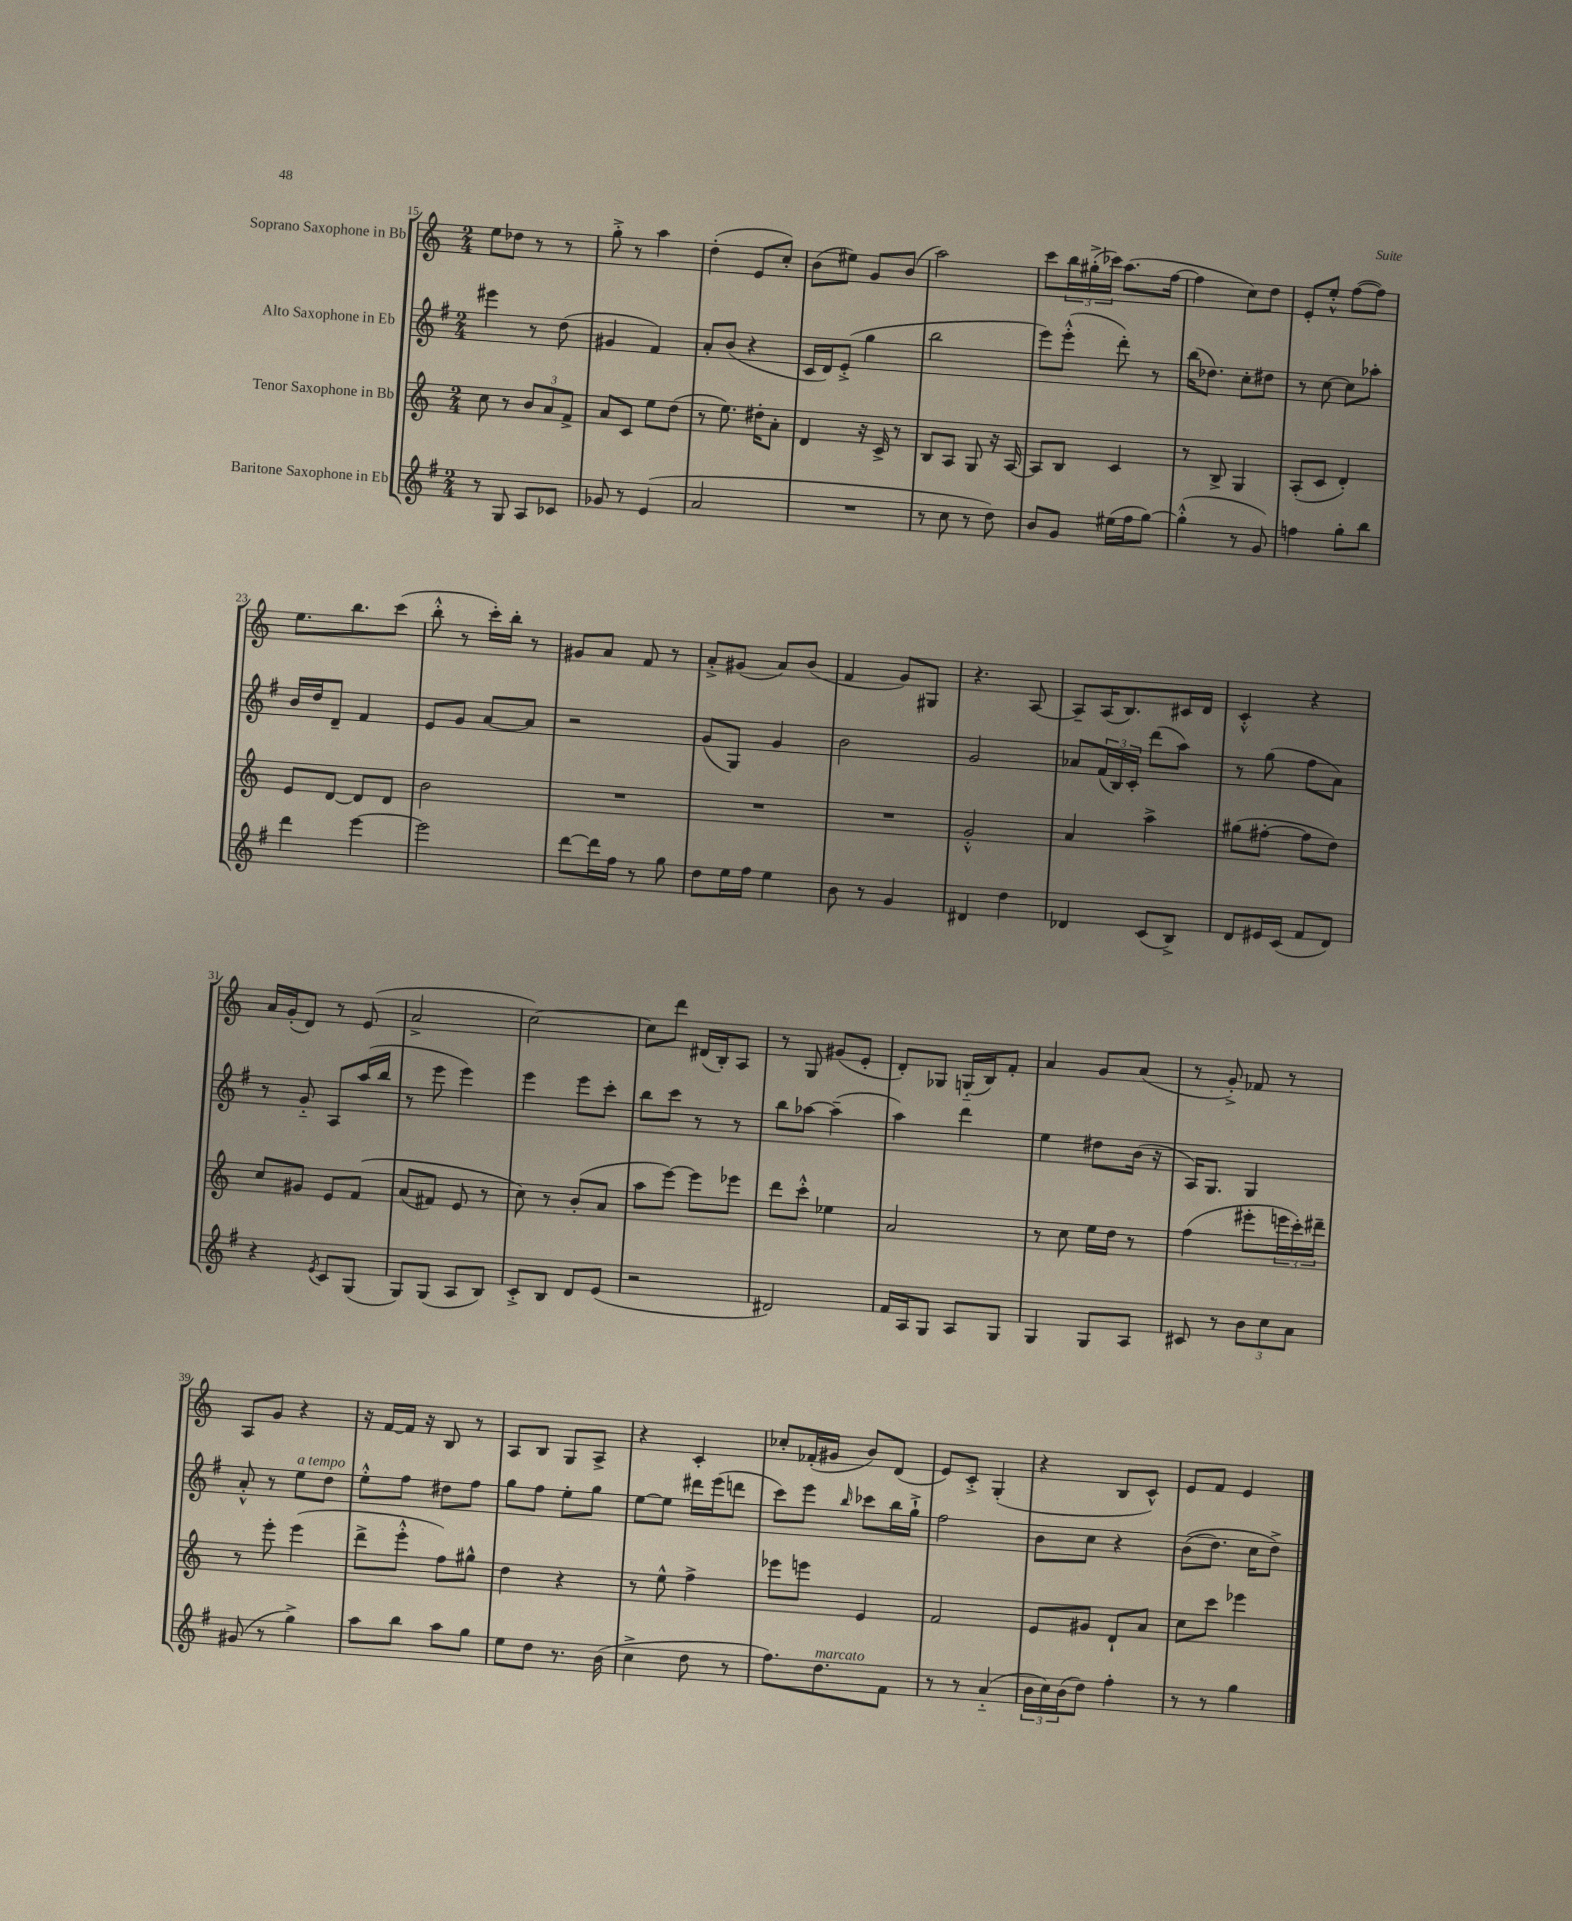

**kern	**kern	**kern	**kern
*staff4	*staff3	*staff2	*staff1
*clefG2	*clefG2	*clefG2	*clefG2
*k[f#]	*k[]	*k[f#]	*k[]
*M2/4	*M2/4	*M2/4	*M2/4
8r	8cc	4eee#	8ee
8G	8r	.	8dd-
8A	12b	8r	8r
.	12a	.	.
8c-	.	(8dd	8r
.	12f^	.	.
=	=	=	=
8g-	8a	4g#	8gg'^
8r	8c	.	8r
(4e	8ee	4f#)	4aa
.	(8dd	.	.
=	=	=	=
2a	8r	8a'	(4dd'
.	8.ee)	(8b	.
.	.	4r	8e
.	16dd#'	.	.
.	8a'	.	8cc')
=	=	=	=
2r	4d	16c	(8b
.	.	16d)	.
.	.	(8e'^	8ee#)
.	16r	4gg	8g
.	16c^	.	.
.	8r	.	(8b
=	=	=	=
8r	8B	2bb	2aa)
8cc	8A	.	.
8r	8G	.	.
8dd)	16r	.	.
.	[16A	.	.
=	=	=	=
8b	8A]	8eee)	8ccc
8g	8B	(8eee'^^	24bb
.	.	.	(24gg#'^
.	.	.	24ccc-)
(16ee#	4c	8ddd')	(8.aa
16ff#	.	.	.
[8gg)	.	8r	.
.	.	.	[16ff
=	=	=	=
(4gg'^^]	8r	(16bb	4ff]
.	.	8.dd-)	.
.	8B^	.	.
8r	4G	8cc'	8cc)
8g)	.	8dd#	8dd
=	=	=	=
4ff	(8A'	8r	8e'
.	8c	[8cc	8ee'^^
8gg'	4d')	8cc]	([8ff
8bb	.	8aa-'	8ff])
=	=	=	=
4ddd	8e	16b	8.ee
.	.	16dd	.
.	[8d	8d~	.
.	.	.	8.bb
[4eee	8d]	4f#	.
.	8d	.	(8ccc
=	=	=	=
2eee]	2b	8e	8bb'^^
.	.	8g	8r
.	.	[8a	16ccc')
.	.	.	16bb'
.	.	8a]	8r
=	=	=	=
[8ddd	2r	2r	8g#
16ddd]	.	.	8a
16ff#	.	.	.
8r	.	.	8f
8gg	.	.	8r
=	=	=	=
8dd	2r	(8g	8a'^
16ee	.	8G)	(8g#
16ff#	.	.	.
4ee	.	4g	8a)
.	.	.	(8b
=	=	=	=
8b	2r	2b	4f
8r	.	.	.
4g	.	.	8g)
.	.	.	8G#
=	=	=	=
4d#	2g'^^	2g	4.r
4dd	.	.	.
.	.	.	[8A
=	=	=	=
4d-	4a	8a-	8A~]
.	.	(24f#	(16A
.	.	24B)	.
.	.	.	8.B)
.	.	24c'	.
(8c	4aa^	(8ddd	.
8B^)	.	8aa)	16c#
.	.	.	16d
=	=	=	=
8d	(8gg#	8r	4c'^^
16e#	[8ff#'	(8gg	.
(16c	.	.	.
8f#	8ff#]	8ff#	4r
8d)	8dd)	8a)	.
=	=	=	=
4r	8cc	8r	16a
.	.	.	(16g'
.	8g#	8g'~	8d)
8qe	.	.	.
8c	8e	8A	8r
(8G	&(8f	(16aa	(8e
.	.	16bb	.
=	=	=	=
8G)	(8a	8r	2a^
(8G	8f#)	8eee	.
8A	8e	4eee)	.
8B)	8r	.	.
=	=	=	=
8c'^	8cc&)	4eee	[2cc)
8B	8r	.	.
8d	(8b'	8eee	.
(8e	8a	8ccc'	.
=	=	=	=
2r	8aa	8bb	8cc]
.	[8eee)	8ccc	8ddd
.	8eee]	8r	(16d#
.	.	.	16B')
.	8eee-	8r	8A
=	=	=	=
2d#)	8ddd	8bb	8r
.	8ccc'^^	[8aa-	8G
.	4ee-	(4aa-~]	(8g#
.	.	.	8e'
=	=	=	=
16f#	2a	4aa)	8d')
16A	.	.	.
8G	.	.	8G-
8A	.	4ddd	(16G'~
.	.	.	16B)
8G	.	.	8f'
=	=	=	=
4G	8r	4ee	4a
.	8cc	.	.
8G	16ee	8dd#	8g
.	16dd	.	.
8A	8r	(16b	(8a
.	.	16r	.
=	=	=	=
8c#	(4ff	16A)	8r
.	.	8.G	.
8r	.	.	8g'^)
12b	8eee#'	4G	8f-
12cc	.	.	.
.	24eee	.	8r
12a	24ccc')	.	.
.	24ddd#~	.	.
=	=	=	=
(8g#	8r	8a'^^	8A
8r	8eee'	8r	8g
4gg^)	(4eee	8ee	4r
.	.	8dd	.
=	=	=	=
8aa	8ddd^	8ee'^^	16r
.	.	.	[16f
8bb	8eee'^^	8ff#	16f]
.	.	.	16r
8aa	8ff)	8dd#	8B
8gg	8gg#^^	8ff#	8r
=	=	=	=
8ee	4dd	8gg	8A
8dd	.	8ff#	8B
8.r	4r	8ee'	8G
.	.	8gg	8A^
(16b	.	.	.
=	=	=	=
4cc^	8r	[8ee	4r
.	8ee^^	8ee]	.
8dd	4ff^	16ddd#	4c'
.	.	(16eee	.
8r	.	8ddd	.
=	=	=	=
8.ff#)	8eee-	8ccc)	8cc-'
.	8eee	8eee	(16f-'
8.dd	.	.	16g#
.	.	16qqbb	.
.	4e	8ccc-	8b)
8f#	.	16bb	(8d
.	.	16gg`^	.
=	=	=	=
8r	2f	2ff#	8e)
8r	.	.	8c'^
(4a'~	.	.	(4G'
=	=	=	=
24b	8e	8b	4r
24cc)	.	.	.
(24b	.	.	.
8dd)	8g#	8cc	.
4ff#'	8d`	4r	8B
.	8a	.	8c^^)
=	=	=	=
8r	8cc	&((8b	8e
8r	8ccc	8.dd)	8f
4gg	4eee-	.	4e
.	.	16cc	.
.	.	8dd^&)	.
==	==	==	==
*-	*-	*-	*-
